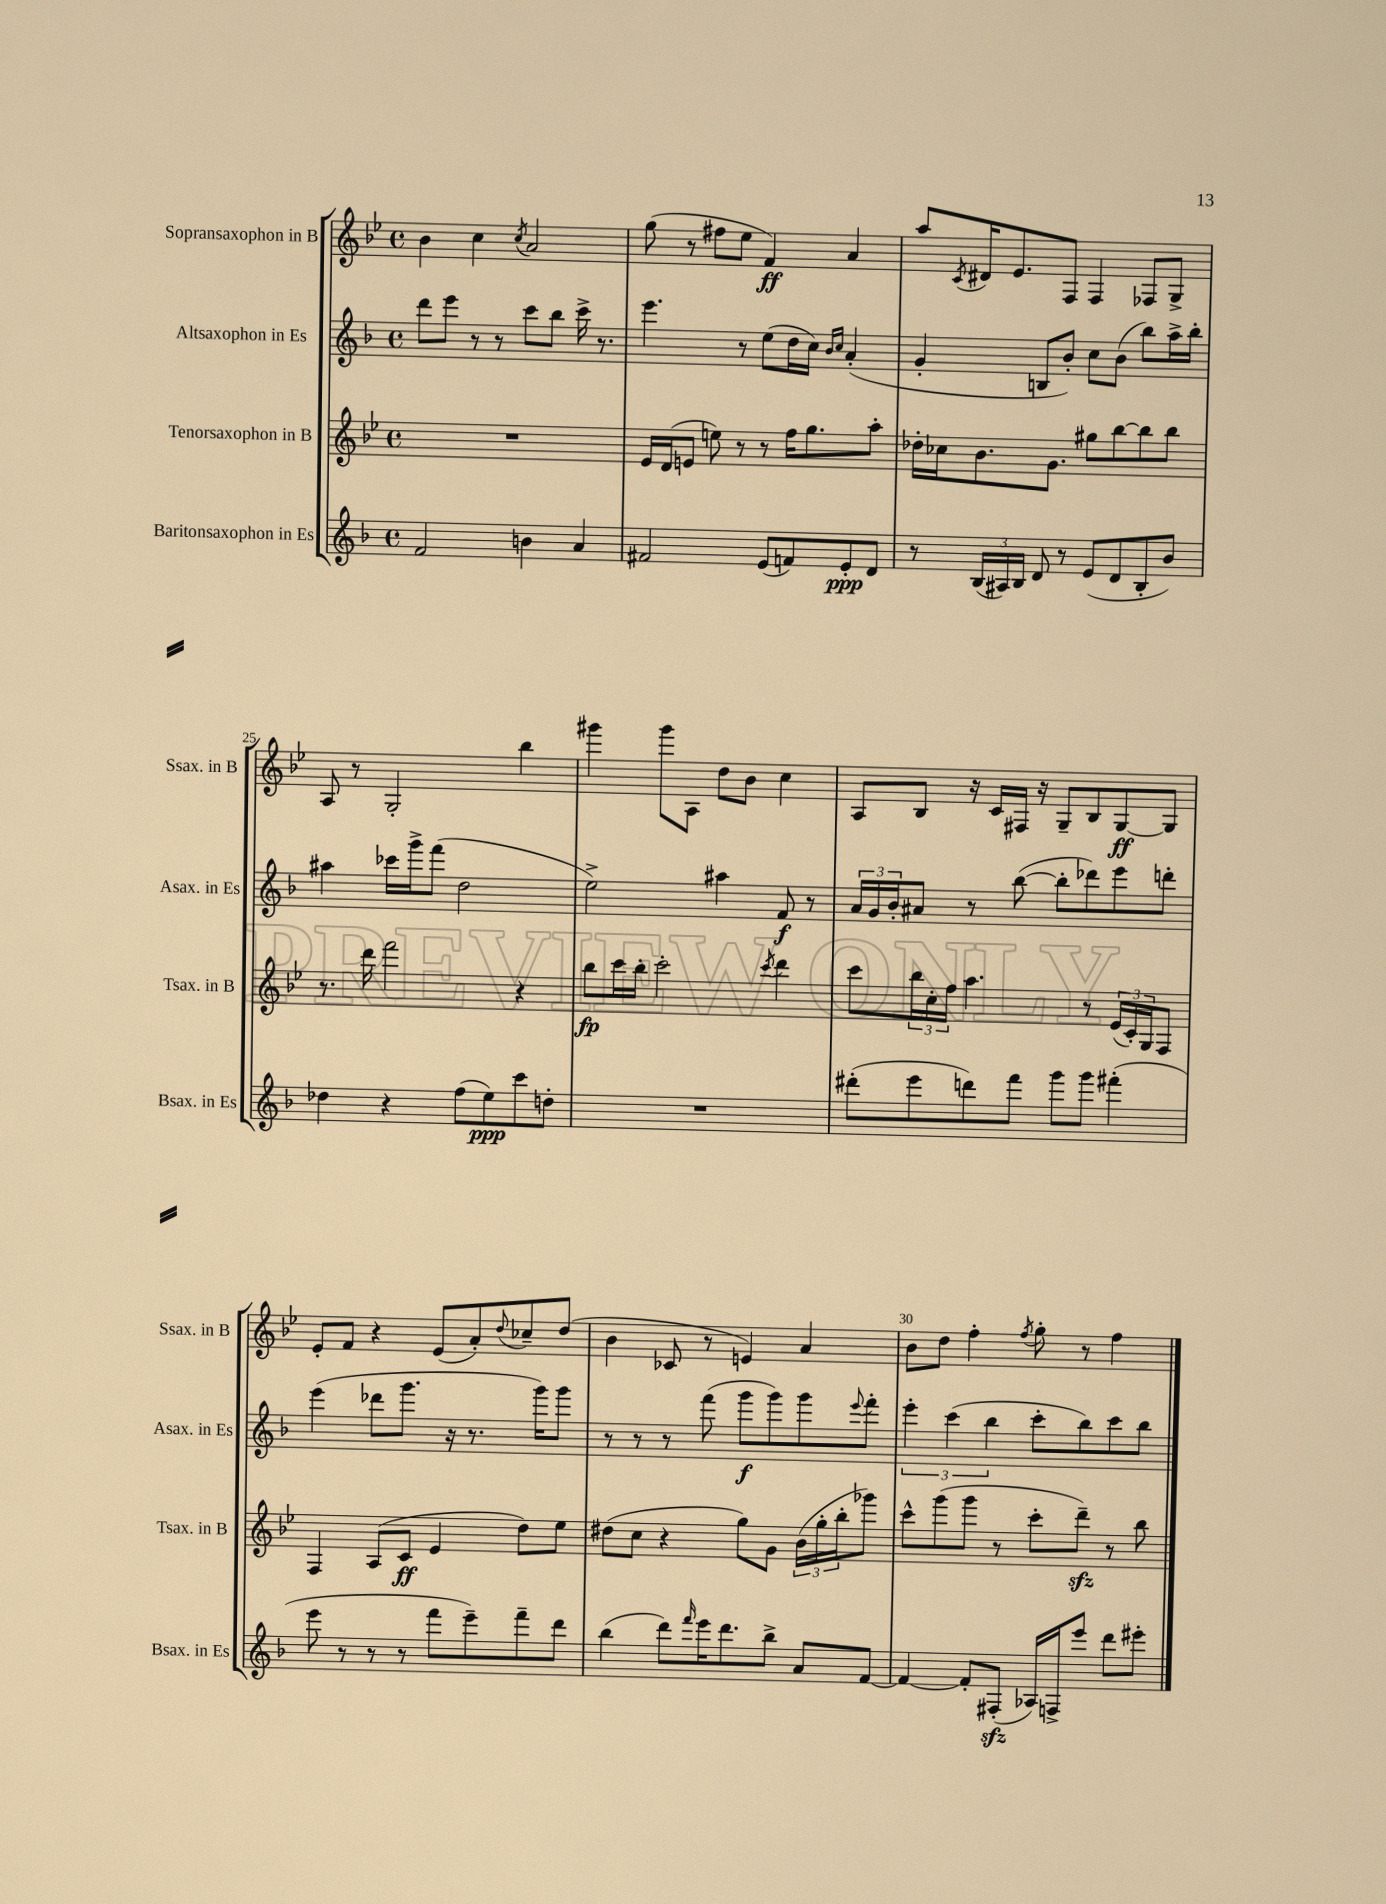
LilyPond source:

<<
\new StaffGroup <<
\new Staff = "s0" \with { instrumentName = "Sopransaxophon in B" shortInstrumentName = "Ssax. in B" } {
    \clef treble \key bes \major \defaultTimeSignature \time 4/4
    bes'4 c''4 \acciaccatura { c''8 } a'2 |
    g''8( r8 fis''8 ees''8 f'4\ff) a'4 |
    a''8 \acciaccatura { c'8 } dis'16 ees'8. f8 f4 fes8 g8-> |
    a8 r8 g2-. bes''4 |
    gis'''4 gis'''8 a8 d''8 bes'8 c''4 |
    a8 bes8 r16 c'16 fis16 r16 g8-- bes8 g8~\ff g8 |
    ees'8-. f'8 r4 ees'8( a'8-.) \appoggiatura { d''8 } ces''8-- d''8( |
    bes'4 ces'8 r8 e'4) a'4 |
    bes'8 d''8 f''4-. \acciaccatura { f''8 } g''8-. r8 f''4 \bar "|." |
}
\new Staff = "s1" \with { instrumentName = "Altsaxophon in Es" shortInstrumentName = "Asax. in Es" } {
    \clef treble \key f \major \defaultTimeSignature \time 4/4
    d'''8 e'''8 r8 r8 c'''8 bes''8 c'''16-> r8. |
    e'''4. r8 e''8( d''16 c''16) \grace { bes'16 c''16 } a'4-.( |
    g'4-. b8 bes'8-.) c''8 bes'8( bes''8) a''16-> bes''16-. |
    ais''4 ces'''16 g'''16-> f'''8( d''2 |
    e''2->) ais''4 f'8\f r8 |
    \tuplet 3/2 { a'16 g'16 bes'16-. } ais'8 r8 bes''8~( bes''8-. des'''8) e'''8 d'''8-. |
    e'''4( des'''8 g'''8. r16 r8. g'''16) g'''8 |
    r8 r8 r8 f'''8( g'''8\f g'''8) g'''8 \appoggiatura { e'''8 } f'''8-. |
    \tuplet 3/2 { e'''4-. c'''4( bes''4 } c'''8-. bes''8) c'''8 bes''8 \bar "|." |
}
\new Staff = "s2" \with { instrumentName = "Tenorsaxophon in B" shortInstrumentName = "Tsax. in B" } {
    \clef treble \key bes \major \defaultTimeSignature \time 4/4
    R1 |
    ees'16 d'16( e'8 e''8) r8 r8 f''16 g''8. a''8-. |
    des''16-. ces''16 bes'8. g'8. gis''8 bes''8~ bes''8 bes''8 |
    r8. d'''16 f'''2 r4 |
    bes''8\fp c'''16 bes''16-. c'''2-. \acciaccatura { c'''8 } d'''4 |
    c'''8 \tuplet 3/2 { bes''16 c''16-. f''16 } a''4. r8 \tuplet 3/2 { ees'16( c'16-.) g16 } f8 |
    f4 a8( c'8\ff ees'4 d''8) ees''8 |
    dis''8( c''8 r4 g''8) g'8 \tuplet 3/2 { bes'16( g''16-. bes''16-. } ges'''8) |
    c'''8-^ g'''8( g'''8 r8 c'''8-. d'''8--\sfz) r8 bes''8 \bar "|." |
}
\new Staff = "s3" \with { instrumentName = "Baritonsaxophon in Es" shortInstrumentName = "Bsax. in Es" } {
    \clef treble \key f \major \defaultTimeSignature \time 4/4
    f'2 b'4 a'4 |
    fis'2 e'8( f'8) e'8-.\ppp d'8 |
    r8 \tuplet 3/2 { bes16( ais16) bes16 } d'8 r8 e'8( d'8 bes8-. bes'8) |
    des''4 r4 f''8( e''8\ppp) c'''8 d''8-. |
    R1 |
    dis'''8-.( e'''8 d'''8) f'''8 g'''8 g'''8 fis'''4-.( |
    e'''8 r8 r8 r8 f'''8 e'''8--) f'''8-- d'''8 |
    bes''4( d'''8) \grace { f'''16 } e'''16 d'''8. bes''8-> a'8 f'8~ |
    f'4~ f'8-. fis8-.\sfz( aes16) f16-> e'''8 d'''8 eis'''8-. \bar "|." |
}
>>
>>
\layout { \context { \Score currentBarNumber = #22 \override BarNumber.break-visibility = ##(#f #t #t) barNumberVisibility = #(every-nth-bar-number-visible 5) } }
